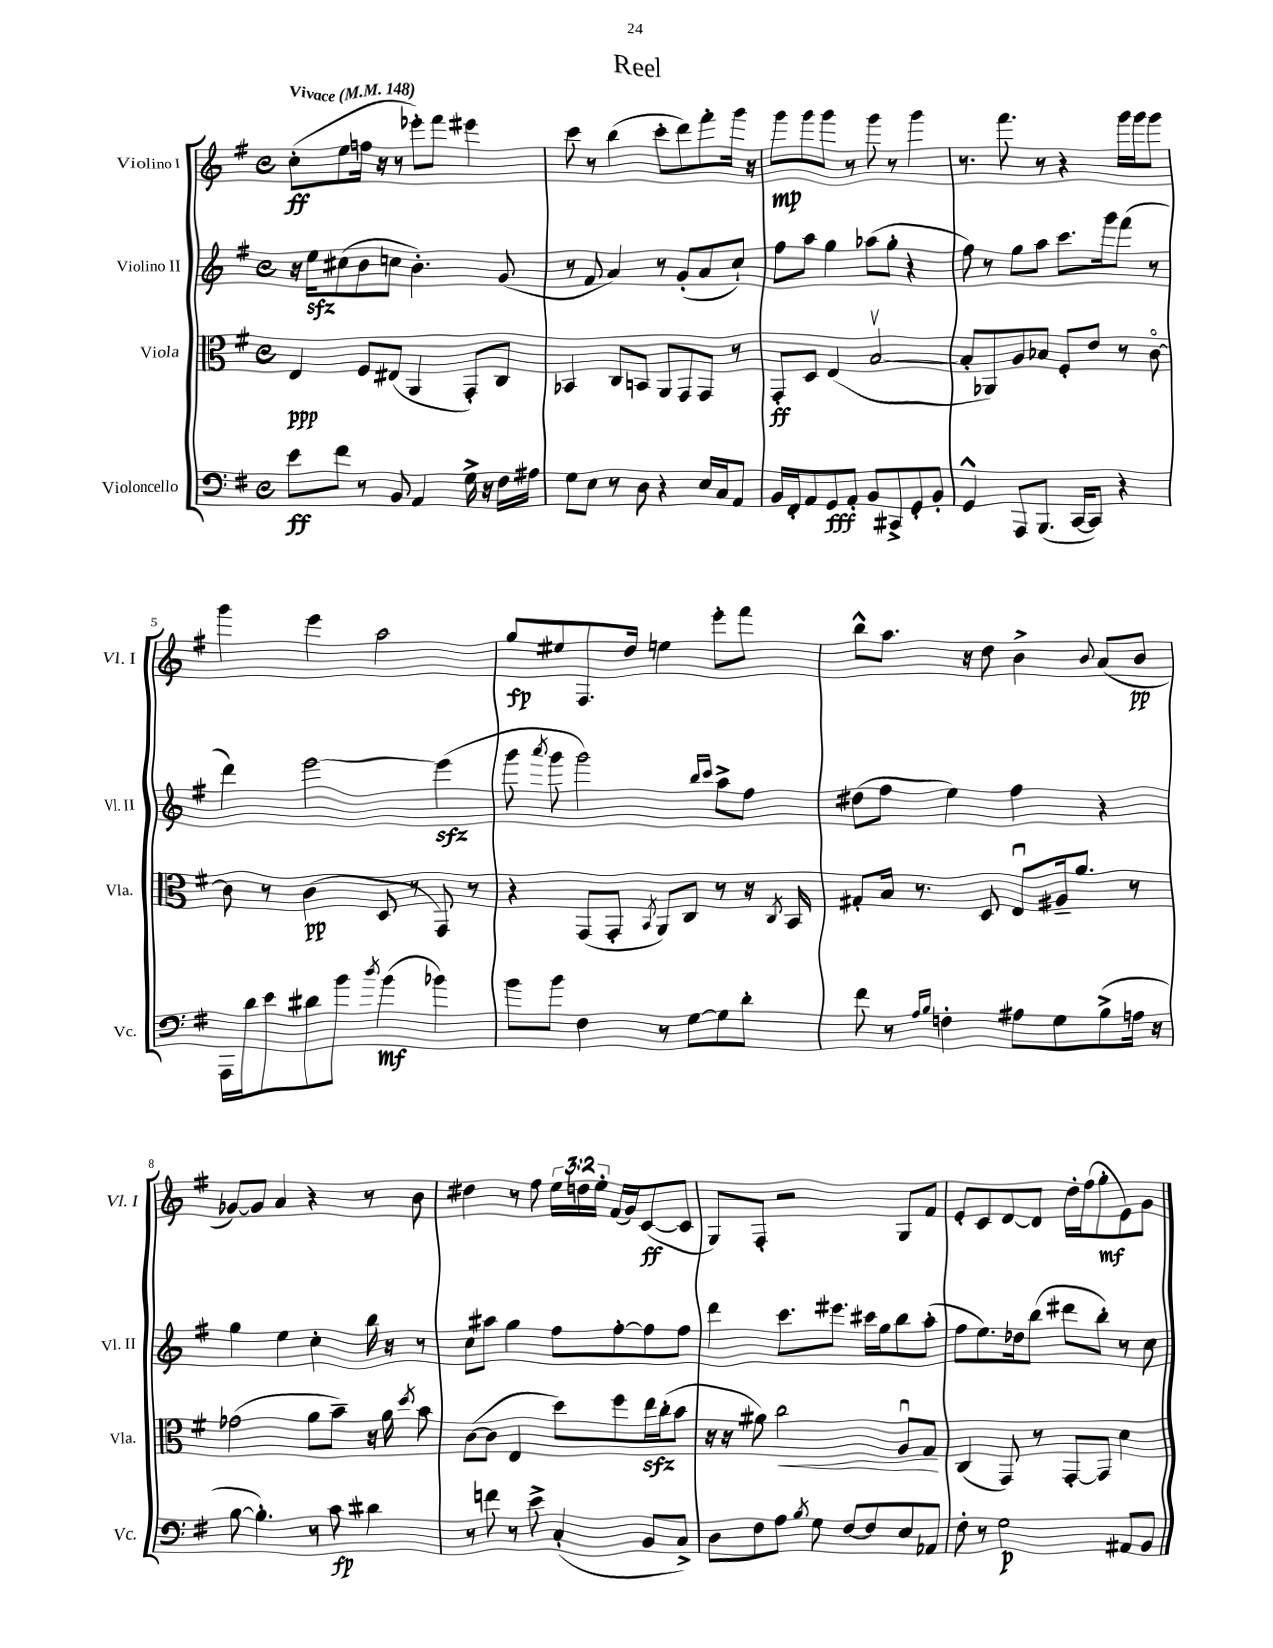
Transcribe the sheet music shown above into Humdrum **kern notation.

**kern	**kern	**kern	**kern
*staff4	*staff3	*staff2	*staff1
*clefF4	*clefC3	*clefG2	*clefG2
*k[f#]	*k[f#]	*k[f#]	*k[f#]
*M4/4	*M4/4	*M4/4	*M4/4
*met(c)	*met(c)	*met(c)	*met(c)
*MM148	*MM148	*MM148	*MM148
8e	4E	16r	(8cc'
.	.	16ee	.
8f#	.	(8cc#	8ee
8r	8F#	8b	16ff
.	.	.	16r
8BB	(8E#	8cc	8r
4AA	4AA	4.b')	8eee-')
.	.	.	8fff#
16G^	8GG')	.	4eee#
16r	.	.	.
16F#	8C	(8g	.
16A#	.	.	.
=	=	=	=
8G	4BB-	8r	8ccc
8E	.	8f#	8r
8r	8C	4a)	(4bb
8D	8BB	.	.
4r	8AA	8r	8ccc'
.	8GG	(8g'	8ddd)
16E	8GG	8a	8fff#'
16C	.	.	.
8AA	8r	8cc`)	16ggg
.	.	.	16r
=	=	=	=
16BB	8GG'	8ff#	8ggg
16FF#'	.	.	.
8AA	8D	8aa	8ggg
8GG	(4E	4gg	8ggg
8AA'	.	.	8r
8BB	[2Bv	(8aa-	8ggg
8CC#^	.	8gg'	8r
8GG'	.	4r	4ggg
8BB'	.	.	.
=	=	=	=
4GG^^	8B']	8ff#)	8.r
.	8AA-)	8r	.
.	.	.	8.fff#
8AAA	8A	8gg	.
(8.BBB	8B-	8aa	8r
.	8F#'	8.ccc	4r
[16CC	.	.	.
8CC])	8e	.	.
.	.	16ggg	.
4r	8r	(8fff#	16ggg
.	.	.	16ggg
.	[8co	8r	8ggg
=	=	=	=
16AAA	8c]	4ddd)	4ggg
16d	.	.	.
8e	8r	.	.
8d#	(4c	[2eee	4eee
8b	.	.	.
8qdd	.	.	.
(4b	8D	.	2aa
.	8r	.	.
4b-)	8GG)	(4eee]	.
.	8r	.	.
=	=	=	=
8b	4r	8ggg	8gg
.	.	8qaaa	.
8b	.	8ggg	8ee#
4F#	(8GG	2ggg)	8.F#
.	8GG'	.	.
.	.	.	16dd
.	8qBB	.	.
8r	8AA)	.	4ee
[8G	8C	.	.
.	.	16qqbb	.
.	.	16qqccc	.
8G]	8r	8aa^	8eee'
8d'	16r	8ff#	8fff#
.	8qC	.	.
.	16BB	.	.
=	=	=	=
8f#	8G#'	(8dd#	8bb^^
8r	16B	8ff#	8.aa
.	8.r	.	.
16qqA	.	.	.
16qqB	.	.	.
4F'	.	4ee)	.
.	.	.	16r
.	8D	.	8dd
8A#	8Eu	4ff#	4b^
8G	16A#~	.	.
.	8.a	.	.
.	.	.	8qqb
(8B^	.	4r	(8a
16A	8r	.	8b
16r	.	.	.
=	=	=	=
[8B	(2g-	4gg	[8g-)
4.B'])	.	.	8g-]
.	.	4ee	4a
8r	8a	4cc'	4r
8c	8b~)	.	.
4d#	16r	16bb	8r
.	16a	16r	.
.	8qdd	.	.
.	8b	8r	8b
=	=	=	=
8r	([8c	8cc	4dd#
8f	8c]	8aa#	.
8r	4E	4gg	8r
8e^	.	.	8ff#
(4C'	8dd)	8ff#	24ee
.	.	.	24dd
.	.	.	24ee'
.	8ff#	[8ff#'	(16f#
.	.	.	16g)
8BB	16ee	8ff#]	([8c
.	(16cc'	.	.
8C^)	8b	8ff#	8c]
=	=	=	=
8D	16r	4ddd	8G)
.	16r	.	.
8F#	8a#)	.	8F#'
8A	2cc	8.ccc	2r
8qB	.	.	.
8G	.	.	.
.	.	8.eee#	.
[8F#	.	.	.
8F#]	.	16ccc#	.
.	.	16gg	.
8E	8Au	8bb	8G
8AA-	8G	(8aa'	8f#
=	=	=	=
8F#'	(4C	8ff#	8e'
8r	.	8.ee)	8c
2G	8GG)	.	[8d
.	.	16dd-	.
.	8r	(8bb	8d]
.	[8GG'	8ddd#	16dd'
.	.	.	(16ff#
.	8GG]	8bb')	8gg'
8AA#	4d	8r	8e)
8BB	.	8cc	8g
==	==	==	==
*-	*-	*-	*-
